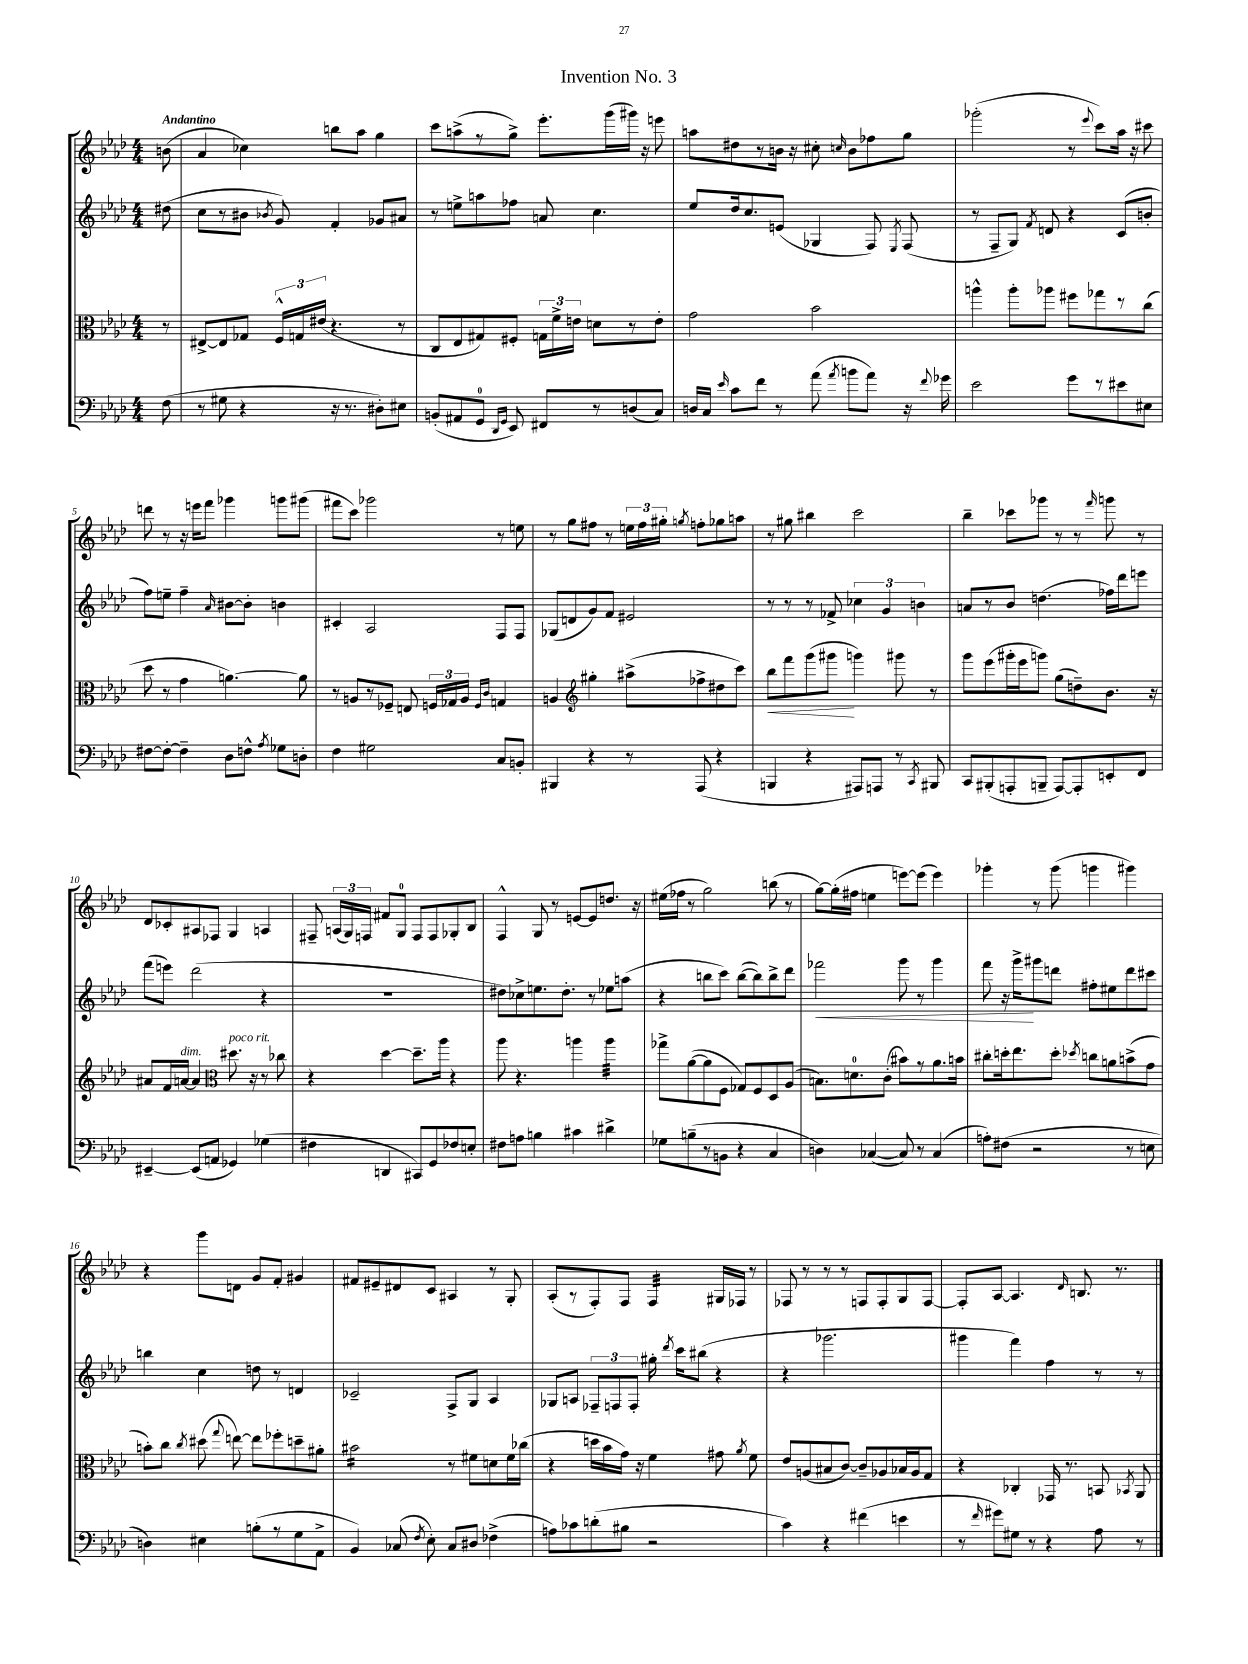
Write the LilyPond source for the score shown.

\header { title = "Invention No. 3" }
<<
\new StaffGroup <<
\new Staff = "s0" {
    \clef treble \key aes \major \numericTimeSignature \time 4/4 \partial 8 \tempo "Andantino"
    \autoBeamOff b'8( |
    aes'4 ces''4) b''8[ aes''8] g''4 |
    c'''8[ a''8->( r8 g''8]->) ees'''8.[-. g'''16( gis'''16]) r16 e'''8 |
    a''8[ dis''8 r8 b'16] r16 cis''8-. \grace { c''16 } b'8[ fes''8 g''8] |
    ges'''2-.( r8 \appoggiatura { ees'''8 } c'''8[) aes''16] r16 cis'''8 |
    d'''8 r8 r16 e'''16[ f'''8] ges'''4 g'''8[ gis'''8]( |
    fis'''8[ c'''8]) ges'''2 r8 e''8 |
    r8 g''8[ fis''8] r8 \tuplet 3/2 { e''16[ fis''16 gis''16]-. } \acciaccatura { g''8 } f''8[-. ges''8 a''8] |
    r8 gis''8 bis''4 c'''2 |
    bes''4-- ces'''8[ ges'''8] r8 r8 \grace { f'''16 } g'''8 r8 |
    des'8[ ces'8-. ais8 fes8] g4 a4 |
    fis8-- \tuplet 3/2 { a16[( g16) f16] } fis'8[ g8]-0 f8[ f8 ges8-. bes8] |
    f4-^ g8 r8 e'8[~ e'8 d''8.] r16 |
    eis''16[( fes''16] r8 g''2) b''8( r8 |
    g''8[~) g''16-.( fis''16] e''4 e'''8[~) e'''8]( e'''4) |
    ges'''4-. r8 ges'''8( g'''4 gis'''4) |
    r4 g'''8[ d'8] g'8[ f'8]-. gis'4 |
    fis'8[ eis'8-- dis'8 c'8] ais4 r8 g8-. |
    aes8[-.( r8 f8-.) f8] f4:32 gis16[ fes16] r8 |
    fes8 r8 r8 r8 f8[ f8-. g8 f8]~ |
    f8[-. aes8]~ aes4. \grace { des'16 } b8. r8. \bar "|." |
}
\new Staff = "s1" {
    \clef treble \key aes \major \numericTimeSignature \time 4/4 \partial 8
    \autoBeamOff dis''8( |
    c''8[ r8 bis'8] \acciaccatura { bes'8 } g'8) f'4-. ges'8[ ais'8] |
    r8 e''8[-> a''8 fes''8] a'8 c''4. |
    ees''8[ des''16 c''8. e'8]( ges4 f8) \acciaccatura { ees8 } f8( |
    r8 f8[-- g8]) \acciaccatura { f'8 } d'8 r4 c'8[( b'8]-. |
    f''8[) e''8]-- f''4-- \grace { aes'16 } bis'8[~ bis'8]-. b'4 |
    cis'4-. aes2 f8[ f8] |
    ges8[( d'8 g'8) f'8] eis'2 |
    r8 r8 r8 fes'8-> \tuplet 3/2 { ces''4 g'4 b'4 } |
    a'8[ r8 bes'8] d''4.( fes''16[) des'''16 e'''8] |
    f'''8[( e'''8]) des'''2( r4 |
    R1 |
    dis''8[) ces''8-> e''8. dis''8.]-. r8 ees''8[ a''8]( |
    r4 b''8[ c'''8]) b''8[~( b''8) b''8-> des'''8] |
    fes'''2\< g'''8 r8 g'''4 |
    f'''8 r16 g'''16[->\! gis'''8 d'''8] fis''8[-. eis''8 d'''8 cis'''8] |
    b''4 c''4 d''8 r8 d'4 |
    ces'2-- f8[-> g8] aes4 |
    ges8[ a8] \tuplet 3/2 { fes8[-- f8 f8]-. } gis''16-. \acciaccatura { des'''8 } c'''16[ bis''8]( r4 |
    r4 ges'''2. |
    gis'''4 f'''4) f''4 r8 r8 \bar "|." |
}
\new Staff = "s2" {
    \clef alto \key aes \major \numericTimeSignature \time 4/4 \partial 8
    \autoBeamOff r8 |
    eis8[~-> eis8 ges8] \tuplet 3/2 { f16[-^ g16 eis'16]( } r4. r8 |
    c8[ ees8 gis8) fis8]-. \tuplet 3/2 { g16[ f'16-> e'16] } d'8[ r8 e'8]-. |
    g'2 bes'2 |
    a''4-^ a''8[-. aes''8] fis''8[ ges''8 r8 c''8]( |
    des''8 r8 g'4 a'4.~) a'8 |
    r8 a8[ r8 fes8]-- e8 \tuplet 3/2 { f16[ ges16 a16] } \grace { f16[ c'16] } g4 |
    a4 \clef treble gis''4-. ais''8[->( fes''8-> dis''8 c'''8]) |
    bes''8[\< f'''8 g'''8( gis'''8]\! g'''4) gis'''8 r8 |
    g'''8[ ees'''8( gis'''16-. ees'''16 g'''8]) g''8[( d''8--) bes'8.] r16 |
    ais'8[ f'16 a'16]~^\markup { \italic "dim." } a'4 \clef alto dis''8.^\markup { \italic "poco rit." } r16 r8 ces''8 |
    r4 des''4~ des''8.[-- aes''16] r4 |
    aes''8 r4. a''4 a''4:32 |
    ges''8[-> aes'8~( aes'8 f8] ges8[) f8 des8 aes8]( |
    b8.[) d'8.-0 c'8]-.( bis'8[) r8 aes'8. b'16] |
    cis''8[-. d''16-. ees''8. d''8]-. \acciaccatura { des''8 } c''8[ a'8 b'8->( g'8] |
    b'8[-.) c''8] \acciaccatura { c''8 } dis''8( \appoggiatura { g''8 } e''8~) e''8[ fes''8-. d''8-- ais'8]-. |
    bis'2:16 r8 fis'8[ d'8 fis'16 ces''16]( |
    r4 d''16[ bes'16 g'16]) r16 f'4 gis'8 \acciaccatura { aes'8 } f'8 |
    ees'8[ a8( bis8 c'8]~) c'8[-- aes8 bes16 aes16 g8] |
    r4 ces4-. ges,16 r8. b,8 \acciaccatura { bes,8 } aes,8 \bar "|." |
}
\new Staff = "s3" {
    \clef bass \key aes \major \numericTimeSignature \time 4/4 \partial 8
    \autoBeamOff f8( |
    r8 gis8 r4 r16 r8. dis8[-.) eis8] |
    b,8[-.( ais,8 g,8]-0 \grace { des,16[ g,16] } ees,8) fis,8[ r8 d8( c8]) |
    d16[ c16] \grace { ees'16 } c'8[ f'8] r8 aes'8( \acciaccatura { aes'8 } b'8[ aes'8]) r16 \appoggiatura { f'8 } ges'16 |
    ees'2 g'8[ r8 eis'8 eis8] |
    fis8[~ fis8]~-. fis4-- des8[ f8]-^ \acciaccatura { aes8 } ges8[ d8]-. |
    f4 gis2 c8[ b,8]-. |
    bis,,4 r4 r8 aes,,8( r4 |
    b,,4 r4 ais,,8[) a,,8] r8 \acciaccatura { c,8 } bis,,8 |
    c,8[ bis,,8-.( a,,8-. b,,8]-- a,,8[~) a,,8-. e,8-. f,8] |
    eis,4~-- eis,8[( a,8] ges,4) ges4( |
    fis4 d,4 cis,8[) g,8 fes8 e8]-. |
    fis8[ a8] b4 cis'4 dis'4-> |
    ges8[ b8--( r8 b,8] r4 c4 |
    d4) ces4~( ces8) r8 ces4( |
    a8[-.) fis8]( r2 r8 e8 |
    d4) eis4 b8[-.( r8 g8 aes,8]-> |
    bes,4) ces8( \acciaccatura { f8 } ees8-.) ces8[ dis8] fes4->( |
    a8[) ces'8 d'8-.( bis8] r2 |
    c'4) r4 fis'4( e'4 |
    r8 \grace { f'16 } gis'8[) gis8] r8 r4 aes8 r8 \bar "|." |
}
>>
>>
